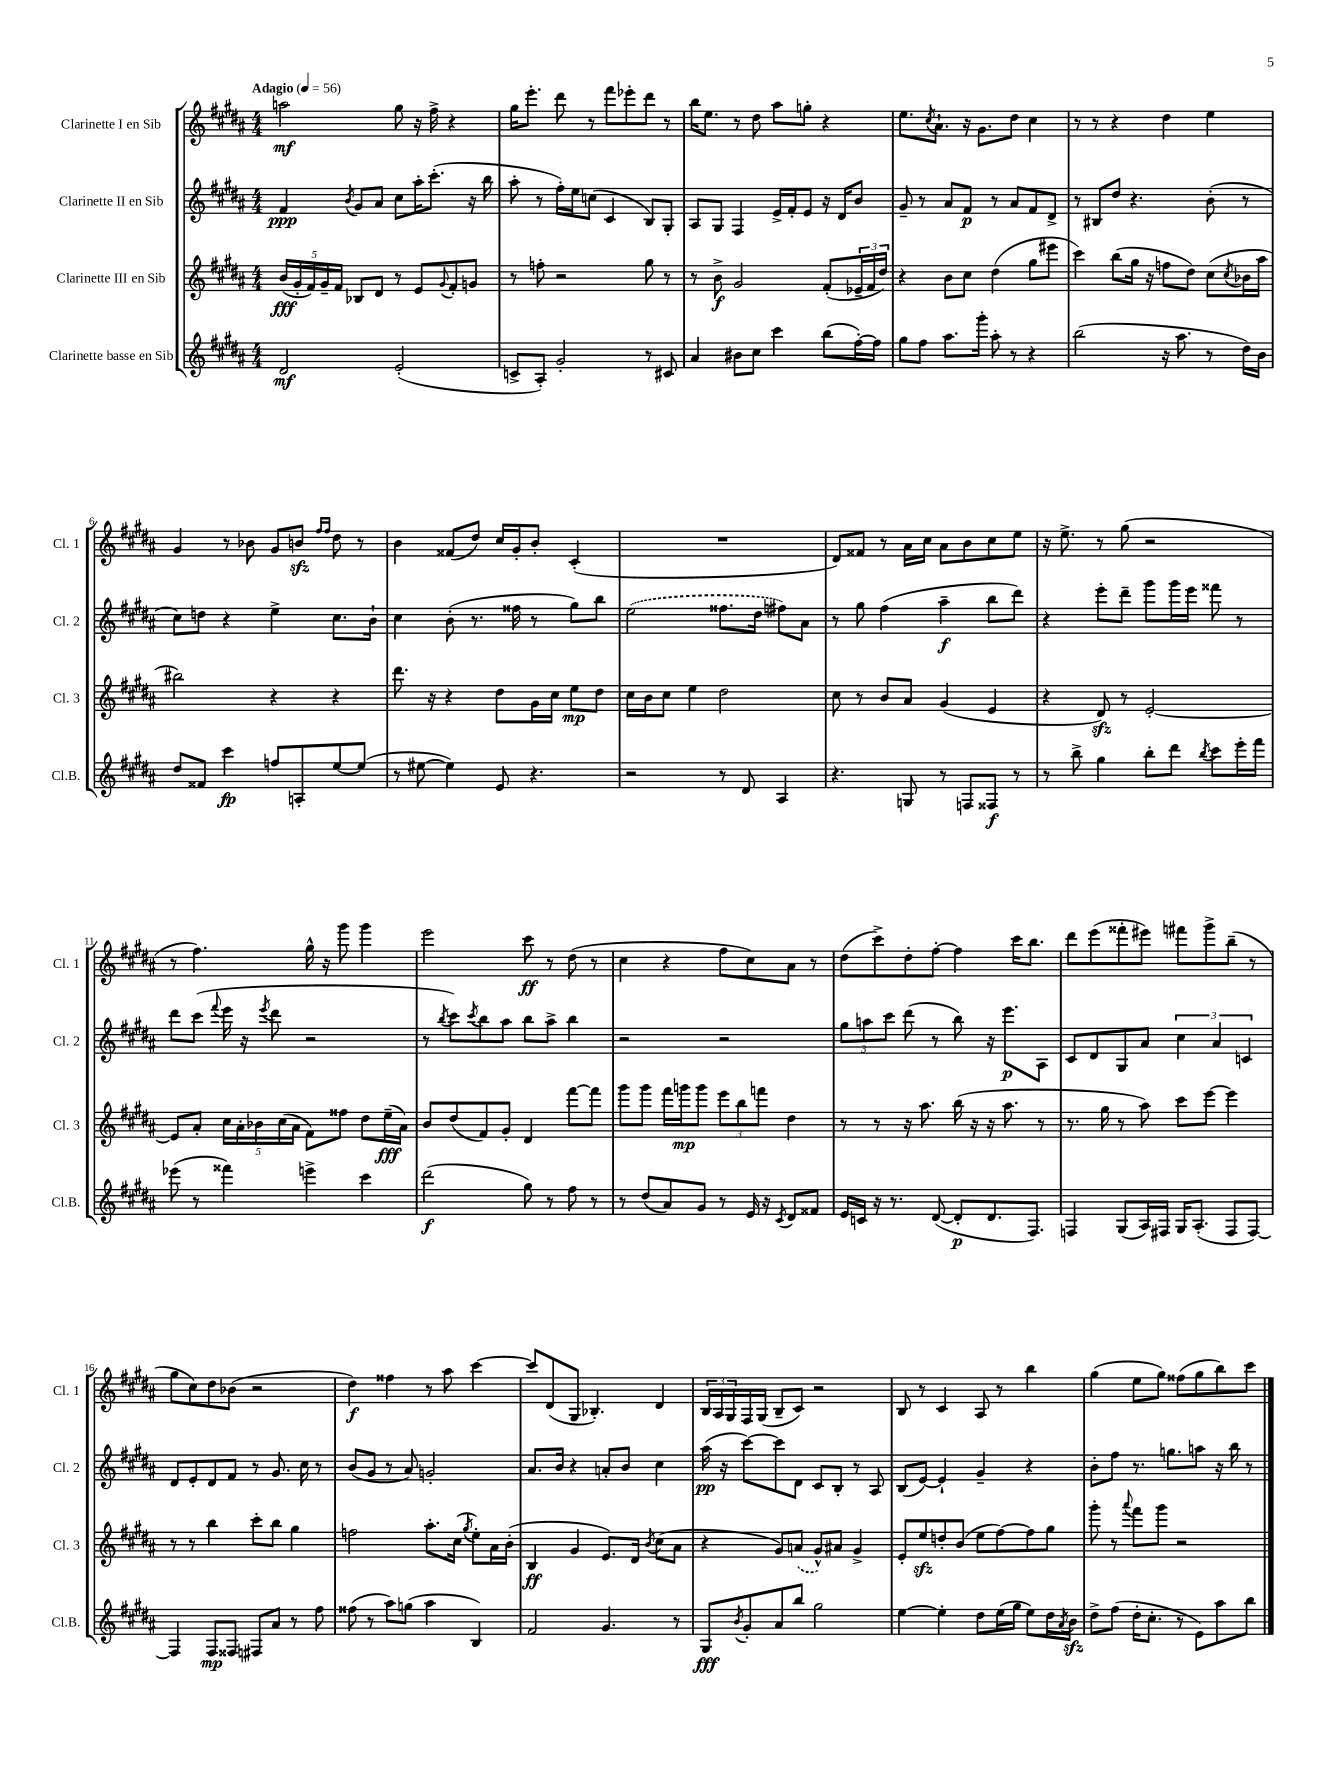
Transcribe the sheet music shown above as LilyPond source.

<<
\new StaffGroup <<
\new Staff = "s0" \with { instrumentName = "Clarinette I en Sib" shortInstrumentName = "Cl. 1" } {
    \clef treble \key b \major \numericTimeSignature \time 4/4 \tempo "Adagio" 4 = 56
    a''2\mf gis''8 r16 fis''16-> r4 |
    gis''16 e'''8.-. dis'''8 r8 fis'''8 ees'''8-. dis'''8 r8 |
    b''16 e''8. r8 dis''8 ais''8 g''8-. r4 |
    e''8. \acciaccatura { cis''8 } ais'8.-! r16 gis'8. dis''8 cis''4 |
    r8 r8 r4 dis''4 e''4 |
    gis'4 r8 bes'8 gis'8 b'8\sfz \grace { fis''16 fis''16 } dis''8 r8 |
    b'4 fisis'8( dis''8) cis''16 gis'16-. b'8-. cis'4-.( |
    R1 |
    dis'8) fisis'8 r8 ais'16 cis''16 ais'8 b'8 cis''8 e''8 |
    r16 e''8.-> r8 gis''8( r2 |
    r8 fis''4.) gis''16-^ r16 gis'''8 gis'''4 |
    e'''2 cis'''8\ff r8 dis''8( r8 |
    cis''4 r4 fis''8 cis''8) ais'8 r8 |
    dis''8( cis'''8->) dis''8-. fis''8~-. fis''4 cis'''16 b''8. |
    dis'''8 e'''8( fisis'''8-. eis'''8) fis'''8 gis'''8-> b''8--( r8 |
    gis''8 cis''8) dis''8 bes'8( r2 |
    dis''4\f) fisis''4 r8 ais''8 cis'''4~ |
    cis'''8 dis'8( gis8 bes4.-.) dis'4 |
    \tuplet 3/2 { b16 ais16 gis16 } fis16 gis16( b8-- cis'8) r2 |
    b8 r8 cis'4 ais8 r8 b''4 |
    gis''4( e''8 gis''8) fisis''8( gis''8 b''8) cis'''8 \bar "|." |
}
\new Staff = "s1" \with { instrumentName = "Clarinette II en Sib" shortInstrumentName = "Cl. 2" } {
    \clef treble \key b \major \numericTimeSignature \time 4/4
    fis'4\ppp \acciaccatura { b'8 } gis'8 ais'8 cis''8 ais''16-. cis'''8.-.( r16 b''16 |
    ais''8-. r8 fis''16-.) e''16 c''8( cis'4 b8) gis8-. |
    ais8 gis8 fis4 e'16-> fis'16-. e'8 r16 dis'16 b'8 |
    gis'8-- r8 ais'8 fis'8\p r8 ais'8 fis'8 dis'8-> |
    r8 bis8 dis''8 r4. b'8-.( r8 |
    cis''8) d''8 r4 e''4-> cis''8. b'16-! |
    cis''4 b'8-.( r8. fisis''16 r8 gis''8) b''8 |
    \once \slurDashed e''2( fisis''8. dis''16 fis''8) ais'8 |
    r8 gis''8 fis''4( ais''4--\f b''8 dis'''8) |
    r4 e'''8-. dis'''8-- gis'''8 gis'''16 e'''16 fisis'''8 r8 |
    dis'''8 cis'''8( \appoggiatura { fis'''8 } e'''16 r16 \acciaccatura { e'''8 } dis'''8 r2 |
    r8 \acciaccatura { b''8 } cis'''8) \acciaccatura { cis'''8 } b''8 ais''8 b''8 ais''8-> b''4 |
    r2 r2 |
    \tuplet 3/2 { gis''8 a''8 cis'''8 } dis'''8( r8 b''8) r16 e'''8.\p ais8 |
    cis'8 dis'8 gis8 ais'8 \tuplet 3/2 { cis''4 ais'4 c'4 } |
    dis'8 e'8-. dis'8 fis'8 r8 gis'8. cis''16 r8 |
    b'8( gis'8 r8 ais'8) g'2-. |
    ais'8. b'16 r4 a'8-. b'8 cis''4 |
    ais''16\pp( r16 cis'''8~) cis'''8 dis'8 cis'8 b8-. r8 ais8 |
    b8( e'8~) e'4-! gis'4-- r4 |
    b'8-. fis''8 r8. g''8. a''8 r16 b''16 r8 \bar "|." |
}
\new Staff = "s2" \with { instrumentName = "Clarinette III en Sib" shortInstrumentName = "Cl. 3" } {
    \clef treble \key b \major \numericTimeSignature \time 4/4
    \tuplet 5/4 { b'16\fff( gis'16-. fis'16) gis'16-- fis'16 } bes8 dis'8 r8 e'8 \appoggiatura { gis'8 } fis'8-. g'8 |
    r8 f''8-. r2 gis''8 r8 |
    r8 b'8->\f gis'2 fis'8-.( \tuplet 3/2 { ees'16-- fis'16 dis''16) } |
    r4 b'8 cis''8 dis''4( gis''8 eis'''8 |
    cis'''4) b''8( gis''16 r16 f''8 dis''8) cis''8( \acciaccatura { cis''8 } bes'16 ais''16 |
    bis''2) r4 r4 |
    dis'''8. r16 r4 dis''8 gis'16 cis''16 e''8\mp dis''8 |
    cis''16 b'16 cis''8 e''4 dis''2 |
    cis''8 r8 b'8 ais'8 gis'4( e'4 |
    r4 dis'8\sfz) r8 e'2~-. |
    e'8 ais'8-. \tuplet 5/4 { cis''16 ais'16-. bes'16 cis''16( ais'16 } fis'8) fisis''8 dis''8 e''16--\fff( ais'16) |
    b'8 dis''8( fis'8) gis'8-. dis'4 fis'''8~ fis'''8 |
    gis'''8 gis'''8 fis'''16 g'''16\mp g'''8 \tuplet 3/2 { e'''8 b''8 f'''8 } dis''4 |
    r8 r8 r16 ais''8. b''16( r16 r16 ais''8. r8 |
    r8. gis''16 r8 ais''8) cis'''8 e'''8~ e'''4 |
    r8 r8 b''4 cis'''8-. b''8 gis''4 |
    f''2 ais''8.-. cis''16( \acciaccatura { gis''8 } e''8-.) ais'16 b'16-.( |
    b4\ff gis'4 e'8.) dis'16 \acciaccatura { b'8 } cis''8( ais'8 |
    r4 gis'8) \once \slurDashed a'8( gis'8-^) ais'8 gis'4-> |
    e'8-. e''8\sfz d''8-. b'8( e''8 fis''8~) fis''8 gis''8 |
    gis'''8-. r8 \appoggiatura { ais'''8 } fis'''8 gis'''8 r2 \bar "|." |
}
\new Staff = "s3" \with { instrumentName = "Clarinette basse en Sib" shortInstrumentName = "Cl.B." } {
    \clef treble \key b \major \numericTimeSignature \time 4/4
    dis'2\mf e'2-.( |
    c'8-> ais8-.) gis'2-. r8 cis'8 |
    ais'4 bis'8 cis''8 cis'''4 b''8( fis''16~-.) fis''16 |
    gis''8 fis''8 ais''8. gis'''16-. ais''8-. r8 r4 |
    b''2( r16 ais''8. r8 dis''16) b'16 |
    dis''8 fisis'8 cis'''4\fp f''8 a8-. e''8~ e''8( |
    r8 eis''8~ eis''4) e'8 r4. |
    r2 r8 dis'8 ais4 |
    r4. g8 r8 f8 fisis8\f r8 |
    r8 b''8-> gis''4 b''8-. dis'''8 \acciaccatura { b''8 } cis'''8 e'''16-. fis'''16 |
    ees'''8( r8 fisis'''4) e'''4-> cis'''4 |
    dis'''2\f( gis''8) r8 fis''8 r8 |
    r8 dis''8( ais'8) gis'8 r8 e'16 r16 \acciaccatura { cis'8 } dis'8 fisis'8 |
    e'16 c'16 r16 r8. dis'8~( dis'8-.\p dis'8. fis8.) |
    f4 gis8( ais16) fis16 gis16 ais8.-.( fis8 fis8~) |
    fis4 fis8\mp fisis8 fis8 ais'8 r8 fis''8 |
    fisis''8( r8 ais''8) g''8( ais''4 b4) |
    fis'2 gis'4. r8 |
    gis8\fff \acciaccatura { b'8 } gis'8-. ais'8 b''8 gis''2 |
    e''4~ e''4-. dis''8 e''16( gis''16 e''8) dis''16 \acciaccatura { ais'8 } b'16\sfz |
    dis''8-> fis''8( dis''16-. cis''8.-. r8 e'8) ais''8 b''8 \bar "|." |
}
>>
>>
